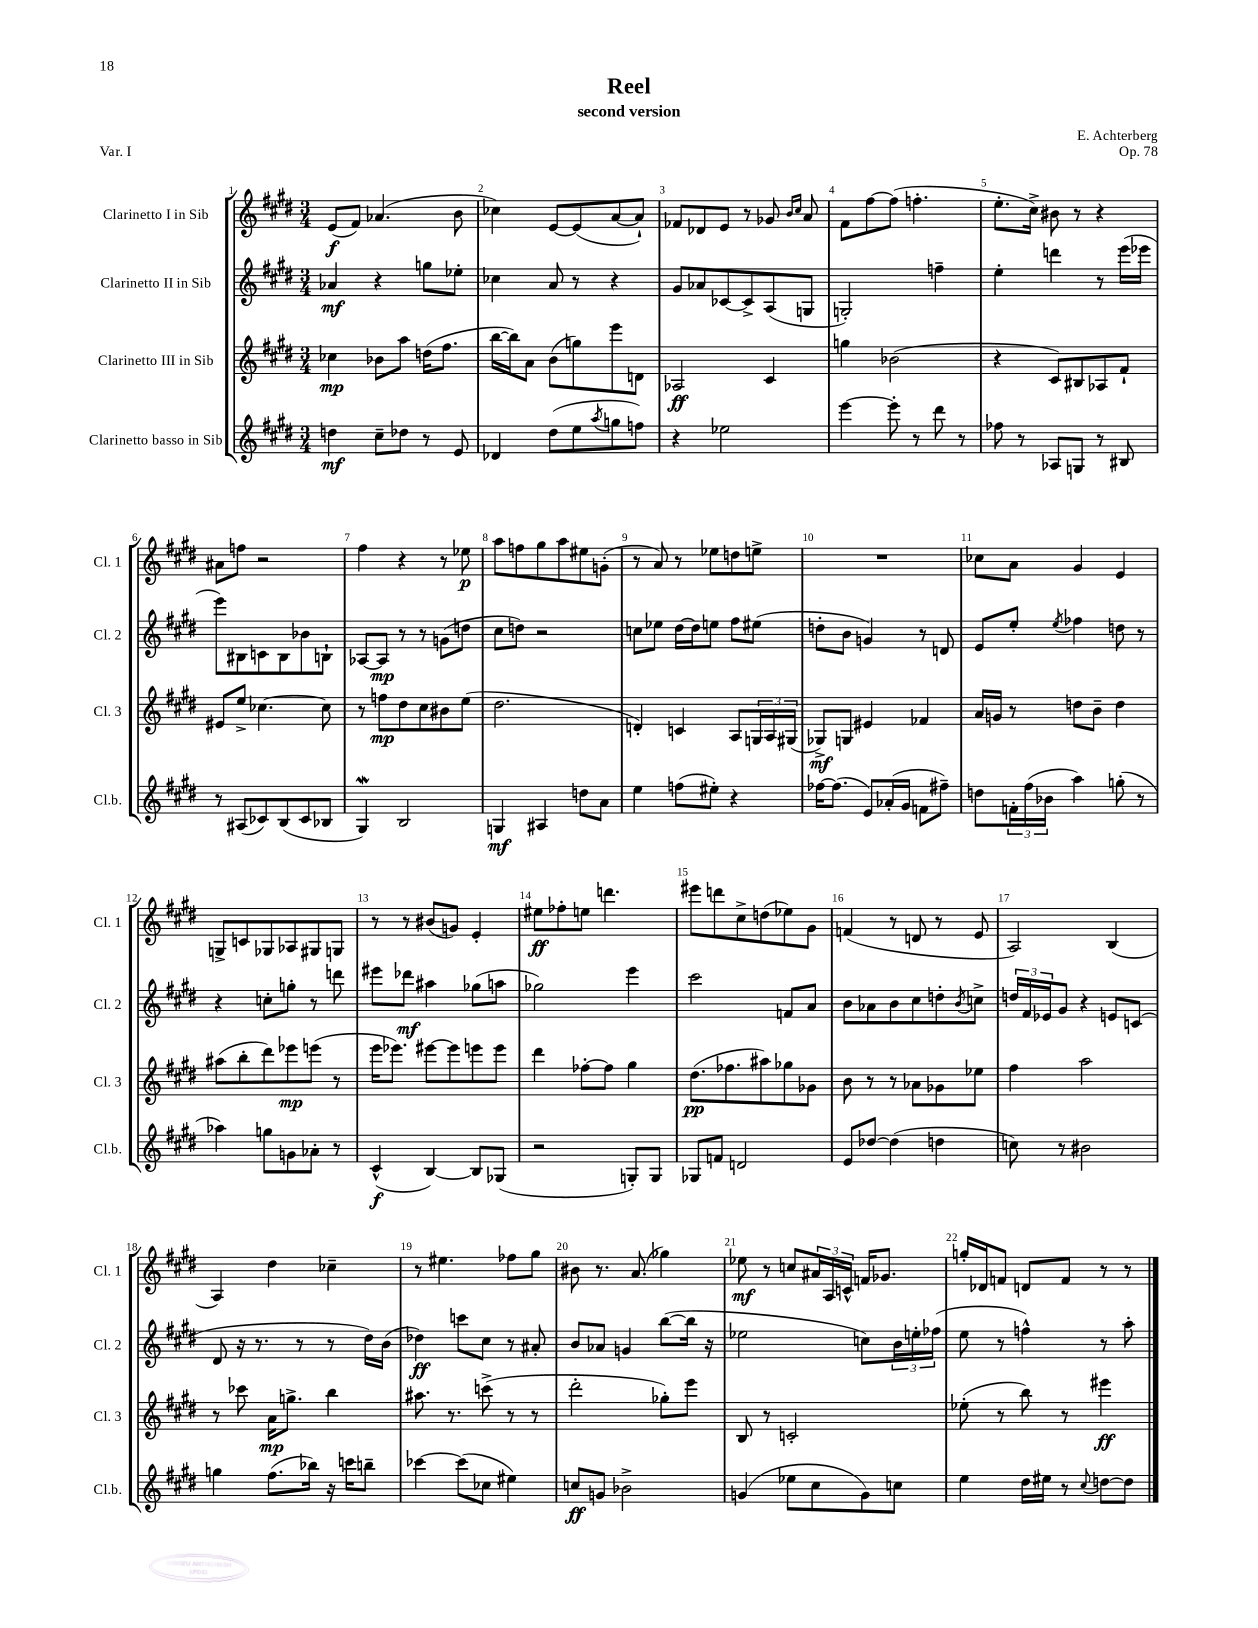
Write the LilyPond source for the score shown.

\header { title = "Reel" composer = "E. Achterberg" subtitle = "second version" opus = "Op. 78" piece = "Var. I" }
<<
\new StaffGroup <<
\new Staff = "s0" \with { instrumentName = "Clarinetto I in Sib" shortInstrumentName = "Cl. 1" } {
    \clef treble \key e \major \numericTimeSignature \time 3/4
    e'8\f( fis'8) aes'4.( b'8 |
    ces''4) e'8~ e'8( a'8~ a'8-!) |
    fes'8 des'8 e'8 r8 ges'8 \grace { b'16 cis''16 } a'8 |
    fis'8 fis''8~ fis''8( f''4.-. |
    e''8.-. cis''16->) bis'8 r8 r4 |
    ais'8 f''8 r2 |
    fis''4 r4 r8 ees''8\p |
    a''8 f''8 gis''8 a''8 eis''8 g'8-.( |
    r8 a'8) r8 ees''8 d''8 e''8-> |
    R2. |
    ces''8 a'8 gis'4 e'4 |
    g8-> c'8 ges8 aes8 gis8 g8 |
    r8 r8 bis'8( g'8) e'4-. |
    eis''8\ff fes''8-. e''8 d'''4. |
    eis'''8 d'''8 cis''8-> d''8( ees''8) gis'8 |
    f'4( r8 d'8 r8 e'8 |
    a2) b4( |
    a4) dis''4 ces''4-- |
    r8 eis''4. fes''8 gis''8 |
    bis'8 r8. a'8.( ges''4) |
    ees''8\mf r8 c''8 \tuplet 3/2 { ais'16 a16 c'16-^ } f'16 ges'8. |
    g''16-. des'16 f'8 d'8 f'8 r8 r8 \bar "|." |
}
\new Staff = "s1" \with { instrumentName = "Clarinetto II in Sib" shortInstrumentName = "Cl. 2" } {
    \clef treble \key e \major \numericTimeSignature \time 3/4
    aes'4\mf r4 g''8 ees''8-. |
    ces''4 a'8 r8 r4 |
    gis'8 aes'8 ces'8~ ces'8-> a8( g8 |
    g2-.) f''4-- |
    e''4-. d'''4 r8 e'''16( ees'''16 |
    e'''8) bis8 c'8 bis8 bes'8 b8-! |
    aes8~ aes8\mp r8 r8 g'8( d''8 |
    cis''8 d''8) r2 |
    c''8 ees''8 dis''16~ dis''16 e''8 fis''8 eis''8( |
    d''8-. b'8 g'4) r8 d'8 |
    e'8 e''8-. \acciaccatura { e''8 } fes''4 d''8 r8 |
    r4 c''8-. g''8-. r8 d'''8 |
    eis'''8 des'''8\mf ais''4 ges''8( a''8 |
    ges''2) e'''4 |
    cis'''2 f'8 a'8 |
    b'8 aes'8 b'8 cis''8 d''8-. \acciaccatura { b'8 } c''8-> |
    \tuplet 3/2 { d''16 fis'16 ees'16 } gis'8 r4 e'8 c'8( |
    dis'8 r16 r8. r8 r8 dis''16) b'16( |
    des''4\ff) c'''8 cis''8 r8 ais'8-. |
    b'8 aes'8 g'4 b''8~( b''16 r16 |
    ees''2 c''8) \tuplet 3/2 { b'16 e''16-. fes''16( } |
    e''8 r8 f''4-^) r8 a''8-. \bar "|." |
}
\new Staff = "s2" \with { instrumentName = "Clarinetto III in Sib" shortInstrumentName = "Cl. 3" } {
    \clef treble \key e \major \numericTimeSignature \time 3/4
    ces''4\mp bes'8 a''8 d''16( fis''8. |
    b''16~ b''16) a'8 b'8( g''8) e'''8 d'8 |
    aes2\ff cis'4 |
    g''4 bes'2( |
    r4 cis'8) bis8 aes8 fis'8-! |
    eis'8 e''8-> ces''4.~ ces''8 |
    r8 f''8\mp dis''8 cis''8 bis'8 e''8( |
    dis''2. |
    d'4-.) c'4 a8 \tuplet 3/2 { g16 a16 gis16( } |
    ges8->\mf) g8 eis'4 fes'4 |
    a'16 g'16 r8 d''8 b'8-- d''4 |
    ais''8( b''8-. dis'''8) ees'''8\mp e'''8( r8 |
    e'''16 ees'''8.) eis'''8~ eis'''8 e'''8 e'''8 |
    dis'''4 fes''8~-. fes''8 gis''4 |
    dis''8.\pp( fes''8. ais''8) ges''8 ges'8 |
    b'8 r8 r8 aes'8 ges'8 ees''8 |
    fis''4 a''2 |
    r8 ces'''8 a'16\mp g''8.-> b''4 |
    ais''8. r8. c'''8->( r8 r8 |
    dis'''2-. ges''8-.) e'''8 |
    b8 r8 c'2-. |
    ees''8-.( r8 b''8) r8 eis'''4\ff \bar "|." |
}
\new Staff = "s3" \with { instrumentName = "Clarinetto basso in Sib" shortInstrumentName = "Cl.b." } {
    \clef treble \key e \major \numericTimeSignature \time 3/4
    d''4\mf cis''8-- des''8 r8 e'8 |
    des'4 dis''8( e''8 \acciaccatura { a''8 } g''8 f''8) |
    r4 ees''2 |
    e'''4~ e'''8-. r8 dis'''8 r8 |
    fes''8 r8 aes8 g8 r8 bis8 |
    r8 ais8( ces'8) b8( ces'8 bes8 |
    gis4\mordent) b2 |
    g4\mf ais4 d''8 a'8 |
    e''4 f''8( eis''8-.) r4 |
    fes''16~ fes''8.( e'8) aes'16-.( gis'16 f'8 fis''8--) |
    d''8 \tuplet 3/2 { f'16-. fis''16( bes'16 } a''4) g''8-.( r8 |
    aes''4) g''8 g'8 aes'8-. r8 |
    cis'4-^\f( b4~) b8 ges8( |
    r2 g8-.) g8 |
    ges8 f'8 d'2 |
    e'8 des''8~ des''4( d''4 |
    c''8) r8 bis'2 |
    g''4 fis''8.( bes''16) r16 c'''16 b''8-- |
    ces'''4~ ces'''8( ces''8 eis''4) |
    c''8\ff g'8 bes'2-> |
    g'4( ees''8 cis''8 g'8) c''8 |
    e''4 dis''16 eis''16 r8 \appoggiatura { cis''8 } d''8~ d''8 \bar "|." |
}
>>
>>
\layout { \context { \Score \override BarNumber.break-visibility = ##(#f #t #t) barNumberVisibility = #all-bar-numbers-visible } }
